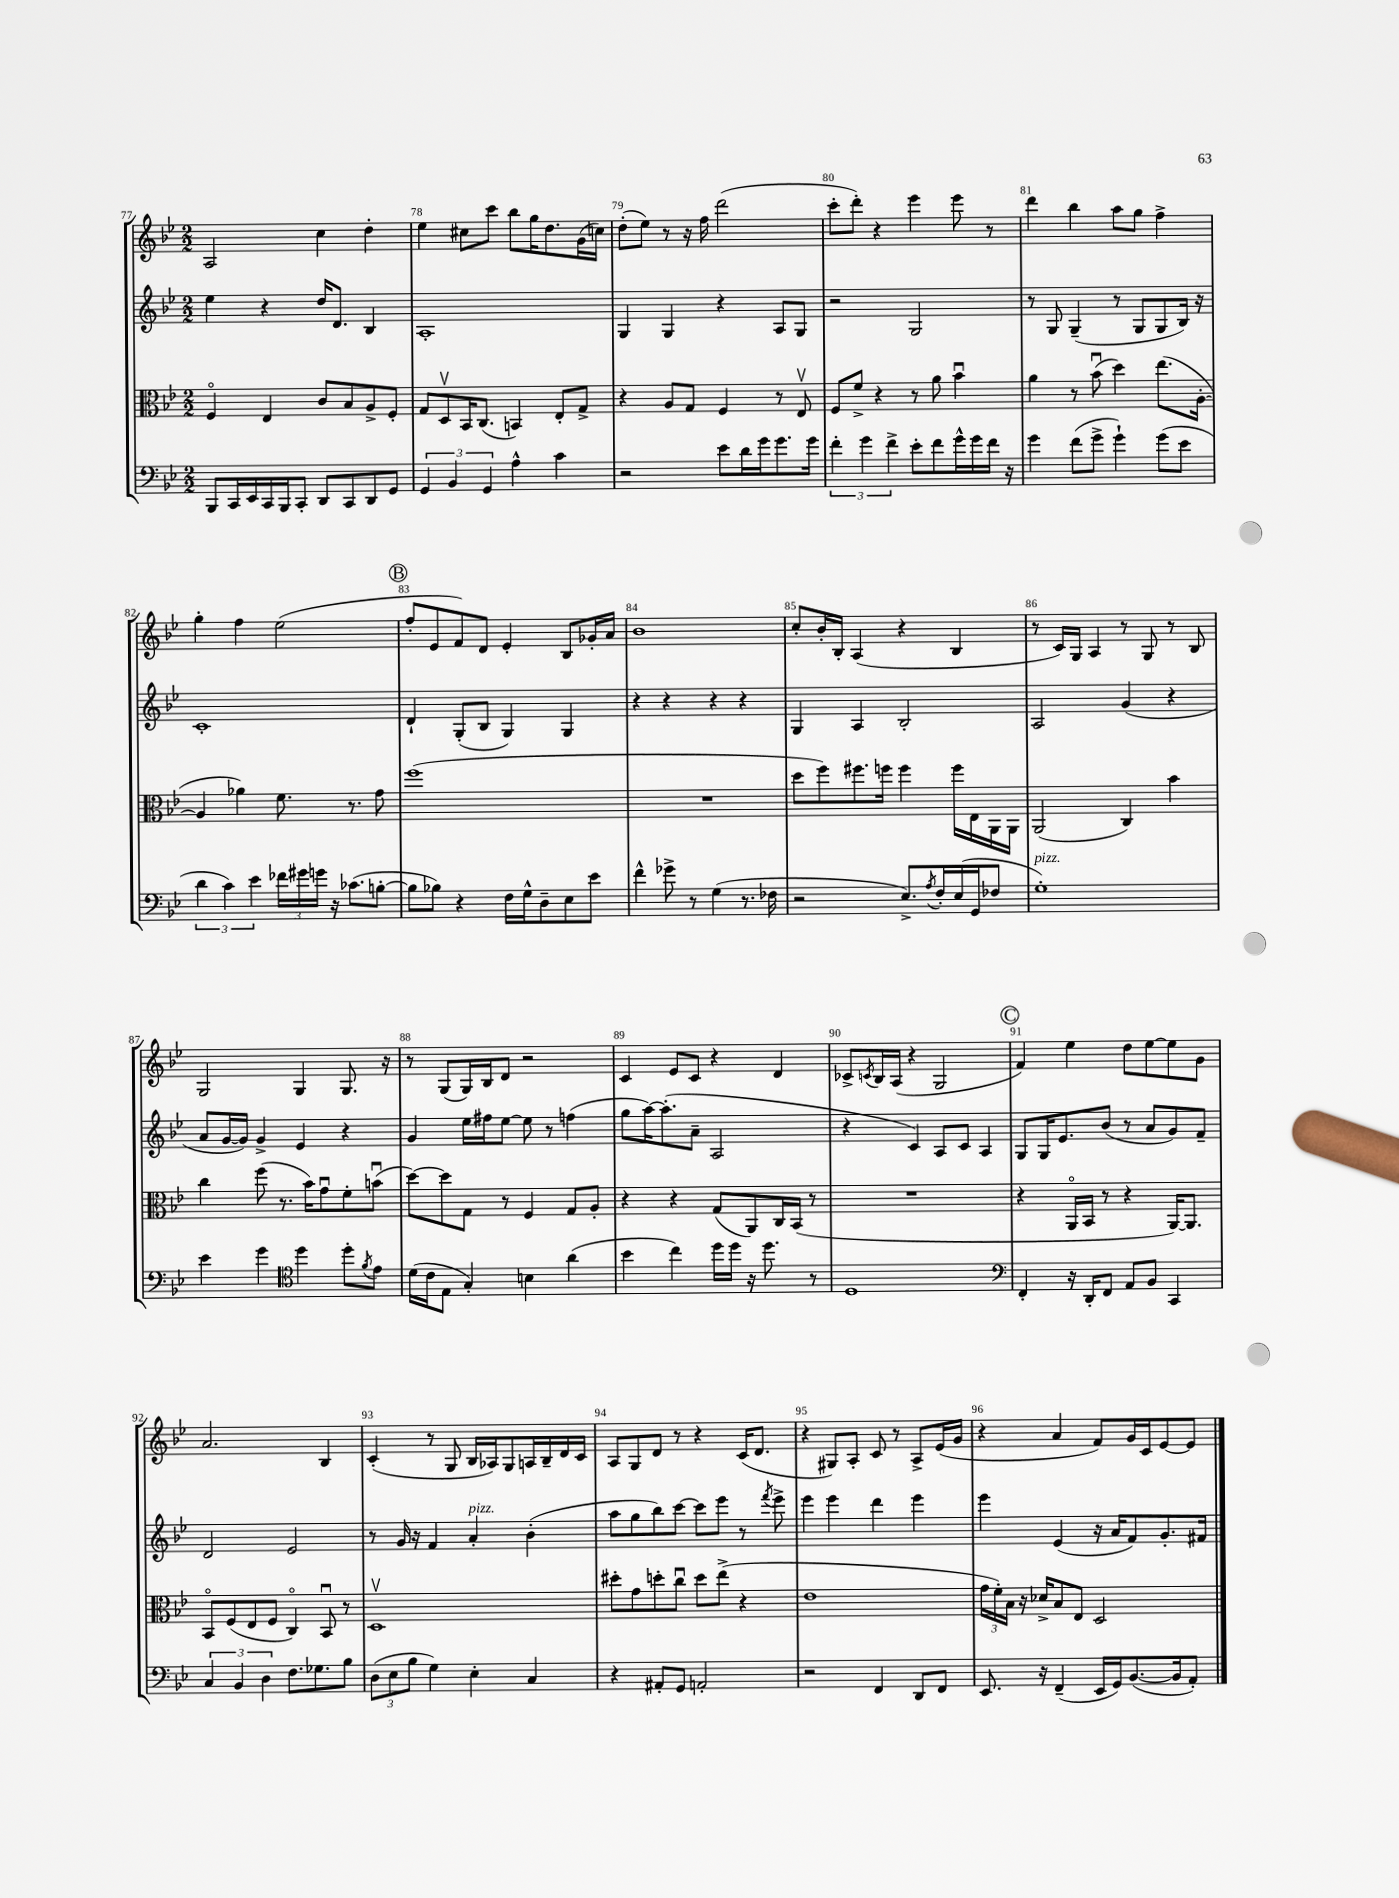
<<
\new StaffGroup <<
\new Staff = "s0" {
    \clef treble \key bes \major \numericTimeSignature \time 2/2
    a2 c''4 d''4-. |
    ees''4 cis''8 c'''8 bes''8 g''16 d''8. g'16( c''16) |
    d''8-.( ees''8) r8 r16 f''16 d'''2( |
    c'''8-. d'''8-.) r4 ees'''4 ees'''8 r8 |
    d'''4 bes''4 a''8 g''8 f''4-> |
    g''4-. f''4 ees''2( |
    \mark \markup { \circle "B" } f''8-. ees'8 f'8) d'8 ees'4-. bes8 ges'16-. a'16 |
    bes'1 |
    c''8-. bes'16-. bes16-. a4( r4 bes4 |
    r8 c'16) g16 a4 r8 g8 r8 bes8 |
    g2 g4 g8. r16 |
    r8 g8( g16) bes16 d'8 r2 |
    c'4 ees'8 c'8 r4 d'4 |
    ces'8-> \acciaccatura { c'8 } bes16 a16( r4 g2 |
    \mark \markup { \circle "C" } f'4) ees''4 d''8 ees''8~ ees''8 g'8 |
    a'2. bes4 |
    c'4-.( r8 g8 bes16 aes16) g8 a16 bes16-- d'16 c'16 |
    a8 g8 d'8 r8 r4 c'16( d'8. |
    r4 gis8) a8-. c'8 r8 a8-> ees'16( g'16 |
    r4 a'4 f'8) g'16 c'16 ees'8~ ees'8 \bar "|." |
}
\new Staff = "s1" {
    \clef treble \key bes \major \numericTimeSignature \time 2/2
    ees''4 r4 d''16 d'8. bes4 |
    a1-. |
    g4 g4 r4 a8 g8 |
    r2 g2 |
    r8 g8 g4--( r8 g8 g8 bes16) r16 |
    c'1-. |
    \mark \markup { \circle "B" } d'4-! g8-.( bes8 g4) g4 |
    r4 r4 r4 r4 |
    g4 a4 bes2-. |
    a2 g'4( r4 |
    a'8 g'16~ g'16) g'4-> ees'4 r4 |
    g'4 ees''16 fis''16 ees''8~ ees''8 r8 f''4( |
    g''8 a''16~) a''8.-.( a'8-- a2 |
    r4 c'4) a8 c'8 a4 |
    \mark \markup { \circle "C" } g8 g16 ees'8. bes'8( r8 a'8 g'8) f'8-- |
    d'2 ees'2 |
    r8 g'16 r16 f'4 a'4-.^\markup { \italic "pizz." } bes'4-.( |
    a''8 g''8 bes''8) c'''8~ c'''8 ees'''8 r8 \acciaccatura { f'''8 } ees'''8-> |
    ees'''4 ees'''4 d'''4 ees'''4 |
    ees'''4 ees'4( r16 a'16 f'8) g'8.-. fis'16 \bar "|." |
}
\new Staff = "s2" {
    \clef alto \key bes \major \numericTimeSignature \time 2/2
    f4\flageolet ees4 c'8 bes8 a8-> f8-. |
    g8 d8\upbow bes,16 c8.( b,4) ees8-. g8-> |
    r4 a8 g8 f4 r8 ees8\upbow |
    f8 f'8-> r4 r8 a'8 bes'4\downbow |
    a'4 r8 bes'8\downbow( d''4) ees''8.( a16~-. |
    a4 aes'4) f'8. r8. g'8 |
    \mark \markup { \circle "B" } f''1( |
    R1 |
    d''8 f''8) fis''8. f''16 f''4 f''16 ees16 a,16 a,16 |
    a,2( c4) bes'4 |
    c''4 f''8( r8. bes'16) g'8\downbow f'8-. b'8\downbow( |
    d''8~) d''8 g8 r8 f4 g8 a8-. |
    r4 r4 g8( a,8) c16 bes,16( r8 |
    R1 |
    \mark \markup { \circle "C" } r4 a,16\flageolet bes,16 r8 r4 a,16~) a,8. |
    bes,8\flageolet f8( ees8 f8 c4\flageolet) bes,8\downbow r8 |
    d1\upbow |
    dis''8-. g'8 d''8-. c''8\downbow d''8 ees''8->( r4 |
    ees'1 |
    \tuplet 3/2 { g'16 f'16-.) bes16 } r16 des'16-> bes8 ees8 d2 \bar "|." |
}
\new Staff = "s3" {
    \clef bass \key bes \major \numericTimeSignature \time 2/2
    bes,,8 c,16 ees,16 c,16 bes,,16 c,8-. d,8 c,8 d,8 g,8 |
    \tuplet 3/2 { g,4 bes,4 g,4 } a4-^ c'4 |
    r2 ees'8 d'16 g'16 g'8. g'16 |
    \tuplet 3/2 { f'4-. g'4 f'4-> } ees'8-. f'8 g'16-^ g'16 f'16 r16 |
    g'4 f'8( g'8-> g'4-!) g'8( ees'8 |
    \tuplet 3/2 { d'4 c'4) ees'4 } \tuplet 3/2 { fes'16 gis'16 g'16 } r16 ces'8.( b8~-. |
    \mark \markup { \circle "B" } b8 bes8) r4 f16 g16-^ d8-- ees8 ees'8 |
    f'4-^ ges'8-> r8 g4( r8. fes16 |
    r2 ees8.->) \acciaccatura { a8 } f16-. ees16( g,16 fes8 |
    g1-.^\markup { \italic "pizz." }) |
    ees'4 g'4 \clef tenor d''4 d''8-. \acciaccatura { f'8 } ees'8 |
    d'16( c'16 ees8 g4-.) b4 a'4( |
    bes'4 c''4) d''16 d''16 r16 d''8. r8 |
    d1 |
    \mark \markup { \circle "C" } \clef bass f,4-. r16 d,16-. f,8 a,8 bes,8 c,4 |
    \tuplet 3/2 { c4 bes,4 d4 } f8. ges8. bes8 |
    \tuplet 3/2 { d8( ees8 bes8 } g4) ees4-. c4 |
    r4 ais,8-. g,8 a,2-. |
    r2 f,4 d,8 f,8 |
    ees,8. r16 f,4--( ees,16 g,16) bes,8.~( bes,16 a,8-.) \bar "|." |
}
>>
>>
\layout { \context { \Score currentBarNumber = #77 \override BarNumber.break-visibility = ##(#f #t #t) barNumberVisibility = #all-bar-numbers-visible } }
